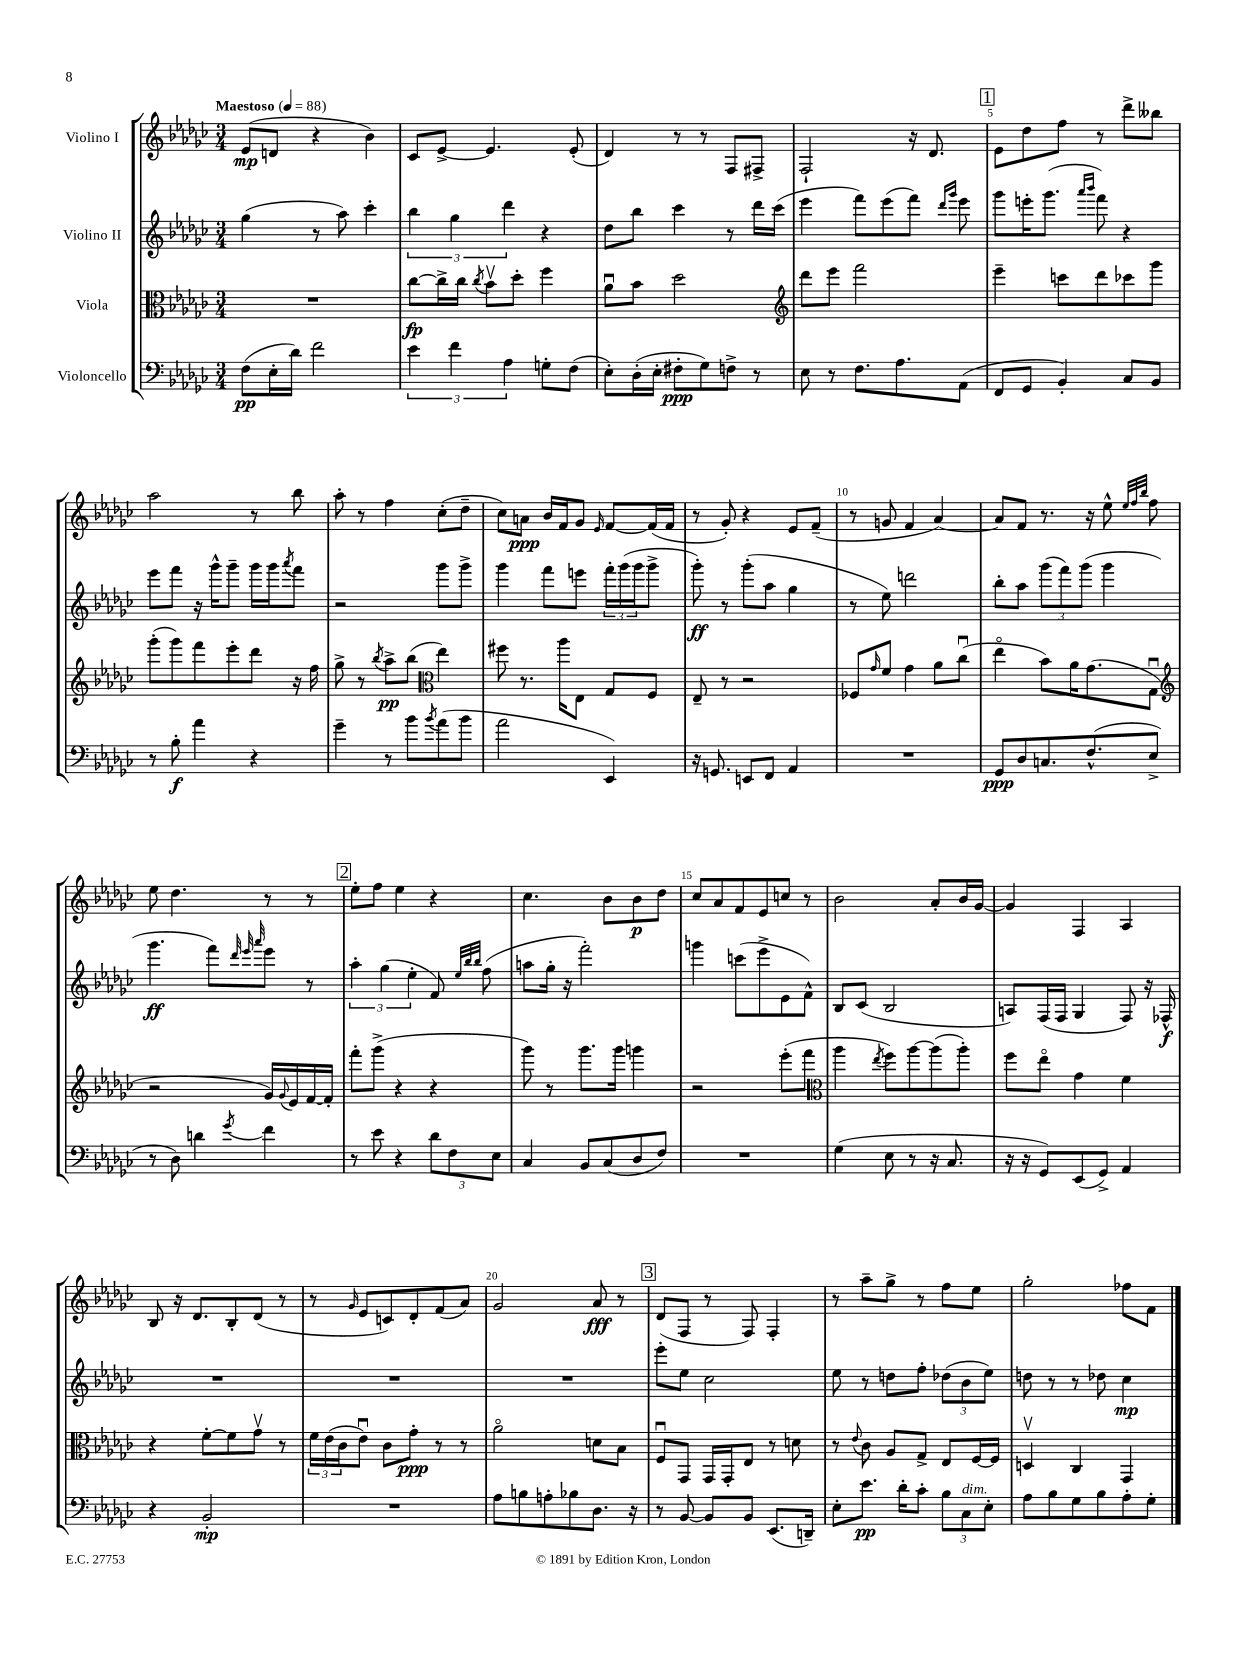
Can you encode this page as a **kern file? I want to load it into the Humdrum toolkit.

**kern	**kern	**kern	**kern
*staff4	*staff3	*staff2	*staff1
*clefF4	*clefC3	*clefG2	*clefG2
*k[b-e-a-d-g-c-]	*k[b-e-a-d-g-c-]	*k[b-e-a-d-g-c-]	*k[b-e-a-d-g-c-]
*M3/4	*M3/4	*M3/4	*M3/4
*MM88	*MM88	*MM88	*MM88
(8F	2.r	(4gg-	(8e-
16E-'	.	.	8d
16d-)	.	.	.
2f	.	8r	4r
.	.	8aa-)	.
.	.	4ccc-'	4b-)
=	=	=	=
6e-	[8cc-	6bb-	8c-
.	16cc-^]	.	[8e-^
6f	.	6gg-	.
.	16cc-	.	.
.	8qcc-	.	.
.	8b-v	.	4.e-]
6A-	.	6ddd-	.
.	8dd-'	.	.
8G'	4ff	4r	.
(8F	.	.	(8e-'
=	=	=	=
8E-')	8a-u	8dd-	4d-)
(16D-'	8b-	8bb-	.
16E-'	.	.	.
8F#'	2dd-	4ccc-	8r
8G-)	.	.	8r
8F^	.	8r	8F
8r	.	16ddd-	8F#^
.	.	(16ccc-	.
=	=	=	=
*	*clefG2	*	*
8E-	8ddd-	4eee-	2F`
8r	8eee-	.	.
8.F	2fff	8fff)	.
.	.	(8eee-	.
8.A-	.	.	.
.	.	8fff)	16r
.	.	.	8.d-
.	.	16qqddd-	.
.	.	16qqggg-	.
(8AA-	.	8eee-	.
=	=	=	=
8FF	4eee-~	8ggg-	8e-
8GG-	.	16eee'	8dd-
.	.	(8.ggg-	.
4BB-')	8ccc	.	8ff
.	.	16qqaaa-	.
.	.	16qqbbb-	.
.	8ddd-	8fff)	8r
8C-	8ccc-	4r	8ddd-^
8BB-	8ggg-	.	8bb--
=	=	=	=
8r	(8ggg-'	8eee-	2aa-
8B-'	8ggg-)	8fff	.
4a-	8fff	16r	.
.	.	16ggg-^^	.
.	8eee-'	8ggg-~	.
4r	8ddd-	16ggg-	8r
.	.	16ggg-	.
.	.	8qaaa-	.
.	16r	8fff	8bb-
.	16ff	.	.
=	=	=	=
4g-~	8gg-^	2r	8aa-'
.	8r	.	8r
.	8qbb-	.	.
8r	8aa-^	.	4ff
8b-	(8bb-	.	.
*	*clefC3	*	*
8qb-	.	.	.
(8a-	4ee-)	8ggg-	(8cc-'
8b-	.	8ggg-^	8dd-~
=	=	=	=
2a-	8ff#	4ggg-	8cc-)
.	8.r	.	8a
.	.	8fff	16b-
.	16aa-	.	16f
.	8E-	8eee	8g-
.	.	.	16qqe-
4EE-)	8G-	24fff'	[8f
.	.	(24ggg-	.
.	.	24ggg-	.
.	8F	8ggg-^	(16f]
.	.	.	16f
=	=	=	=
16r	8E-~	8ggg-')	8r
8.GG	.	.	.
.	8r	8r	8g-')
8EE	2r	(8ggg-'	4r
8FF	.	8aa-	.
4AA-	.	4gg-	8e-
.	.	.	(8f~
=	=	=	=
2.r	8F-	8r	8r
.	16qqg-	.	.
.	8f	8ee-)	8g
.	4g-	2ddd	4f
.	8a-	.	[4a-)
.	(8cc-u	.	.
=	=	=	=
8GG-	4ee-o	8bb-'	8a-]
8D-	.	8aa-	8f
8.C	8b-)	(12ggg-	8.r
.	.	12fff)	.
.	16a-	.	.
.	.	(12ggg-	.
(8.F^^	(8.g-	.	16r
.	.	4ggg-	8ee-^^
.	.	.	32qqee-
.	.	.	32qqff
.	.	.	32qqbb-
8E-^	8G-u	.	8ff
=	=	=	=
*	*clefG2	*	*
8r	2r	4.ggg-	8ee-
8D-)	.	.	4.dd-
4d	.	.	.
.	.	8fff)	.
.	.	32qqddd-	.
.	.	32qqeee-	.
8qg-	.	32qqaaa-	.
4f	16g-)	8eee-	8r
.	8qqg-	.	.
.	16e-	.	.
.	[16f	8r	8r
.	16f']	.	.
=	=	=	=
8r	8fff'	6aa-'	8ee-'
8e-	(8ggg-^	.	8ff
.	.	(6gg-	.
4r	4r	.	4ee-
.	.	6ee-'	.
12d-	4r	8f)	4r
12F	.	.	.
.	.	32qqee-	.
.	.	32qqbb-	.
.	.	32qqbb-	.
.	.	(8ff	.
12E-	.	.	.
=	=	=	=
4C-	8ggg-)	8aa	4.cc-
.	8r	16gg-'	.
.	.	16r	.
8BB-	8.ggg-	2fff')	.
(8C-	.	.	8b-
.	16ggg-	.	.
8D-	4ggg	.	8b-
8F)	.	.	8dd-
=	=	=	=
2.r	2r	4ggg	8cc-
.	.	.	8a-
.	.	(8ccc	8f
.	.	8eee-^	8e-
.	(8eee-'	8e-	8cc
.	8fff	8f^^)	8r
=	=	=	=
*	*clefC3	*	*
(4G-	4aa-	8B-	2b-
.	.	(8c-	.
.	8qee-	.	.
8E-	8ff)	2B-	.
8r	[8aa-	.	.
16r	(8aa-]	.	8a-'
8.C-	.	.	.
.	8aa-')	.	16b-
.	.	.	[16g-
=	=	=	=
16r	8ff	8A)	4g-]
16r	.	.	.
8GG-)	8ee-o	(16F	.
.	.	16F	.
(8EE-	4g-	4G-	4F
8GG-^)	.	.	.
4AA-	4f	8F)	4A-
.	.	16r	.
.	.	16F-^^	.
=	=	=	=
4r	4r	2.r	8B-
.	.	.	16r
.	.	.	8.d-
2BB-'	[8f'	.	.
.	8f]	.	8B-'
.	8g-v	.	(8d-
.	8r	.	8r
=	=	=	=
2.r	24f	2.r	8r
.	(24e-	.	.
.	24c-	.	.
.	.	.	16qqg-
.	8e-u)	.	8e-
.	8c-	.	8c)
.	8g-'	.	8d-'
.	8r	.	(8f
.	8r	.	8a-)
=	=	=	=
8A-	2a-o	2.r	2g-
8B	.	.	.
8A'	.	.	.
8B-	.	.	.
8.D-	8d	.	8a-
.	8B-	.	8r
16r	.	.	.
=	=	=	=
8r	8Fu	8eee-'	(8d-
[8BB-	8GG-	8ee-	8F
8BB-]	16GG-	2cc-	8r
.	16GG-'	.	.
8BB-	8E-	.	8F)
(8.EE-	8r	.	4F'
.	8d	.	.
16DD~)	.	.	.
=	=	=	=
8E-'	8r	8ee-	8r
.	8qqe-	.	.
8.e-	8c-	8r	8aa-~
.	8A-	8dd	8gg-^
16d-'	.	.	.
8c-'	8G-^	8ff'	8r
12B-	8E-	(12dd-	8ff
12C-	.	12b-	.
.	[16F	.	8ee-
12E-'	.	12ee-)	.
.	16F]	.	.
=	=	=	=
8A-	4Dv	8dd	2gg-'
8B-	.	8r	.
8G-	4C-	8r	.
8B-	.	8dd-	.
8A-'	4GG-	4cc-	8ff-
8G-'	.	.	8f
==	==	==	==
*-	*-	*-	*-
